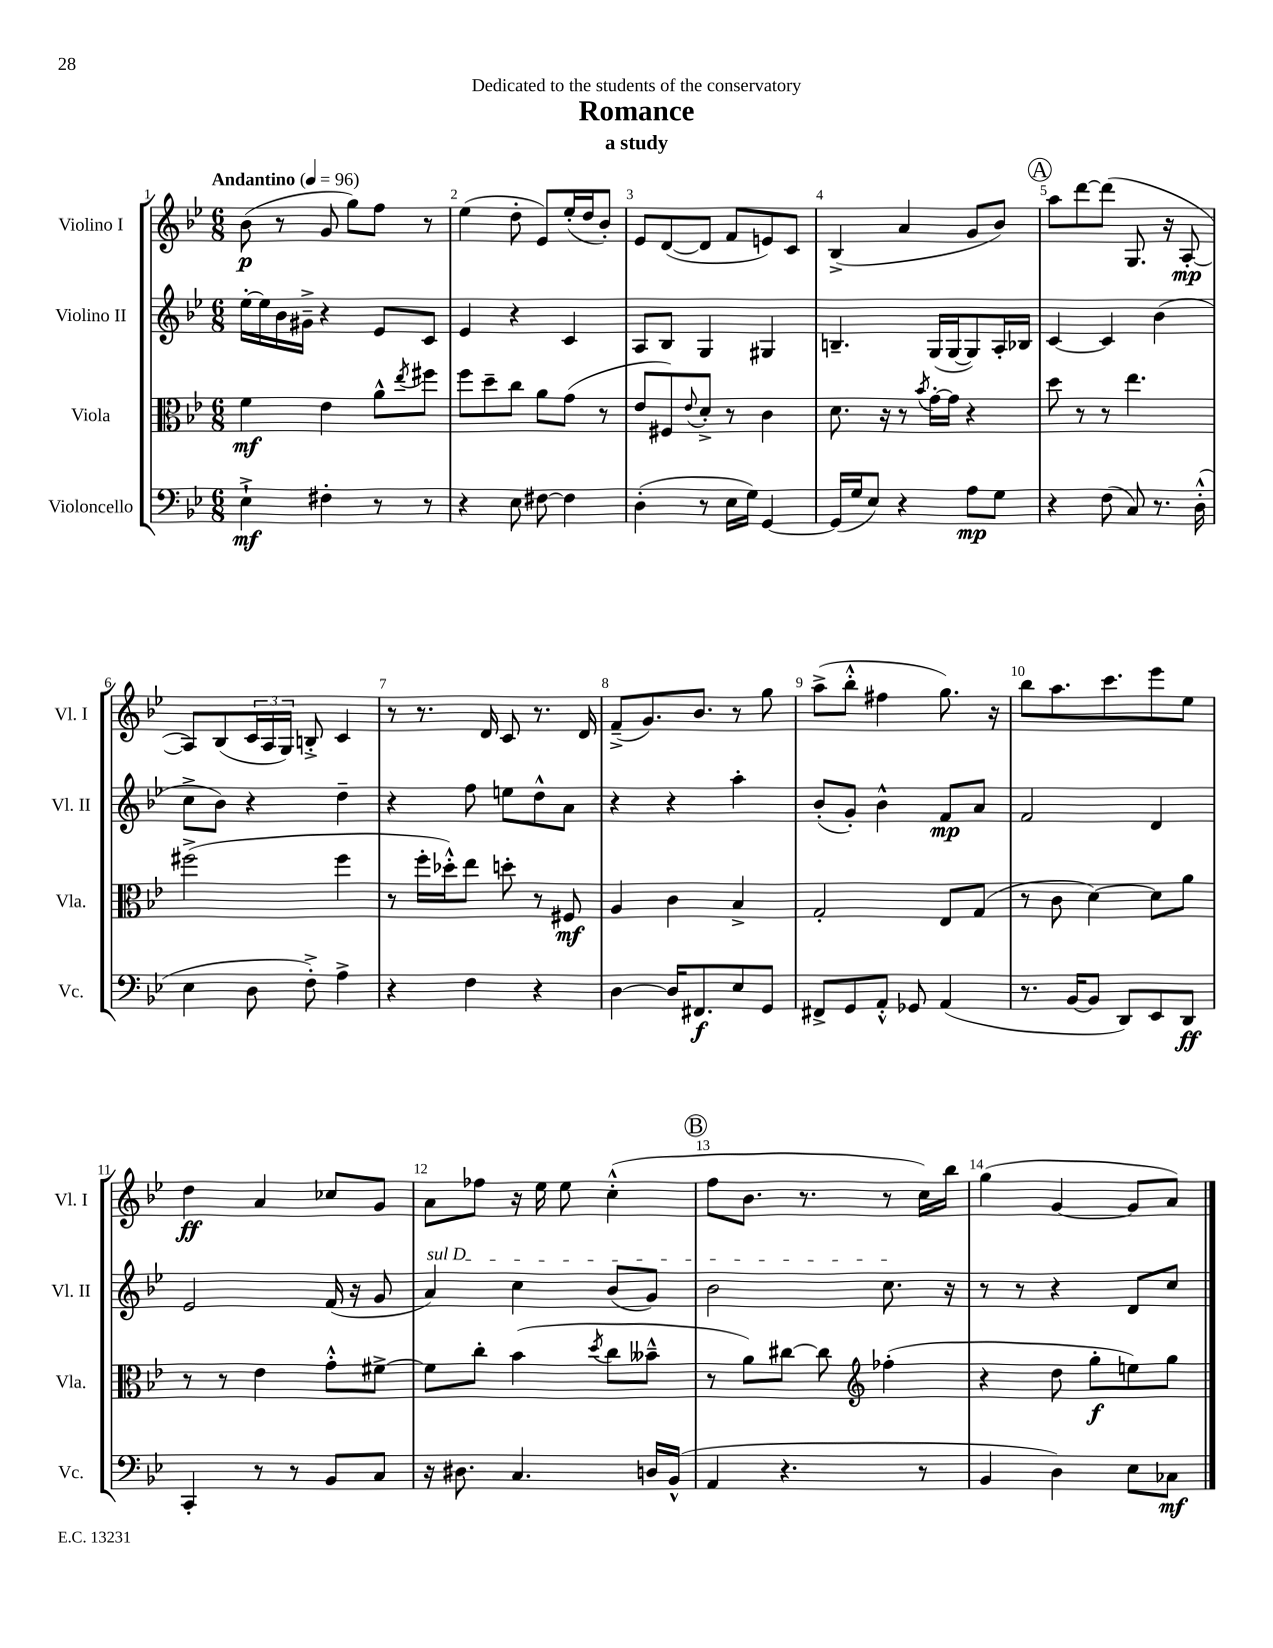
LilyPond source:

\header { title = "Romance" subtitle = "a study" dedication = "Dedicated to the students of the conservatory" }
<<
\new StaffGroup <<
\new Staff = "s0" \with { instrumentName = "Violino I" shortInstrumentName = "Vl. I" } {
    \clef treble \key bes \major \numericTimeSignature \time 6/8 \tempo "Andantino" 4 = 96
    bes'8\p( r8 g'8 g''8) f''8 r8 |
    ees''4( d''8-. ees'8) ees''16-.( d''16 bes'8-.) |
    ees'8 d'8~( d'8 f'8 e'8) c'8 |
    bes4->( a'4 g'8 bes'8) |
    \mark \markup { \circle "A" } a''8 d'''8~ d'''8( g8. r16 a8~-.\mp |
    a8) bes8( \tuplet 3/2 { c'16 a16 g16) } b8-.-> c'4 |
    r8 r8. d'16 c'8 r8. d'16 |
    f'8--->( g'8.) bes'8. r8 g''8 |
    a''8->( bes''8-.-^ fis''4 g''8.) r16 |
    bes''8 a''8. c'''8. ees'''8 ees''8 |
    d''4\ff a'4 ces''8 g'8 |
    a'8 fes''8 r16 ees''16 ees''8 c''4-.-^( |
    \mark \markup { \circle "B" } f''8 bes'8. r8. r8 c''16) bes''16 |
    g''4( g'4~ g'8 a'8) \bar "|." |
}
\new Staff = "s1" \with { instrumentName = "Violino II" shortInstrumentName = "Vl. II" } {
    \clef treble \key bes \major \numericTimeSignature \time 6/8
    ees''16~-. ees''16 bes'16 gis'16---> r4 ees'8 c'8 |
    ees'4 r4 c'4 |
    a8 bes8 g4 gis4 |
    b4.-- g16( g16~ g8) a16-. bes16 |
    \mark \markup { \circle "A" } c'4~ c'4 bes'4( |
    c''8-> bes'8) r4 d''4-- |
    r4 f''8 e''8 d''8-^ a'8 |
    r4 r4 a''4-. |
    bes'8-.( g'8-.) bes'4-^ f'8\mp a'8 |
    f'2 d'4 |
    ees'2 f'16( r16 g'8 |
    \once \override TextSpanner.bound-details.left.text = \markup { \italic "sul D" } a'4\startTextSpan) c''4 bes'8( g'8) |
    \mark \markup { \circle "B" } bes'2 c''8.\stopTextSpan r16 |
    r8 r8 r4 d'8 c''8 \bar "|." |
}
\new Staff = "s2" \with { instrumentName = "Viola" shortInstrumentName = "Vla." } {
    \clef alto \key bes \major \numericTimeSignature \time 6/8
    f'4\mf ees'4 a'8-^ \acciaccatura { ees''8 } fis''8 |
    f''8 d''8-- c''8 a'8 g'8( r8 |
    ees'8 fis8) \appoggiatura { ees'8 } d'8-.-> r8 c'4 |
    d'8. r16 r8 \acciaccatura { bes'8 } g'16~-. g'16 r4 |
    \mark \markup { \circle "A" } d''8 r8 r8 ees''4. |
    fis''2->( fis''4 |
    r8 f''16-. des''16-.-^) ees''8 d''8-. r8 fis8\mf |
    a4 c'4 bes4-> |
    g2-. ees8 g8( |
    r8 c'8 d'4~) d'8 a'8 |
    r8 r8 ees'4 g'8-.-^ fis'8~-> |
    fis'8 c''8-. bes'4( \acciaccatura { d''8 } c''8 beses'8---^ |
    \mark \markup { \circle "B" } r8 a'8) cis''8~ cis''8 \clef treble fes''4-.( |
    r4 d''8 g''8-.\f e''8) g''8 \bar "|." |
}
\new Staff = "s3" \with { instrumentName = "Violoncello" shortInstrumentName = "Vc." } {
    \clef bass \key bes \major \numericTimeSignature \time 6/8
    ees4-!->\mf fis4-. r8 r8 |
    r4 ees8 fis8~ fis4 |
    d4-.( r8 ees16 g16) g,4~ |
    g,16( g16 ees8) r4 a8\mp g8 |
    \mark \markup { \circle "A" } r4 f8( c8) r8. d16-.-^( |
    ees4 d8 f8-.->) a4-> |
    r4 f4 r4 |
    d4~ d16 fis,8.\f ees8 g,8 |
    fis,8-> g,8 a,8-.-^ ges,8 a,4( |
    r8. bes,16~ bes,8 d,8) ees,8 d,8\ff |
    c,4-. r8 r8 bes,8 c8 |
    r16 dis8. c4. d16 bes,16-^( |
    \mark \markup { \circle "B" } a,4 r4. r8 |
    bes,4 d4) ees8 ces8\mf \bar "|." |
}
>>
>>
\layout { \context { \Score \override BarNumber.break-visibility = ##(#f #t #t) barNumberVisibility = #all-bar-numbers-visible } }
